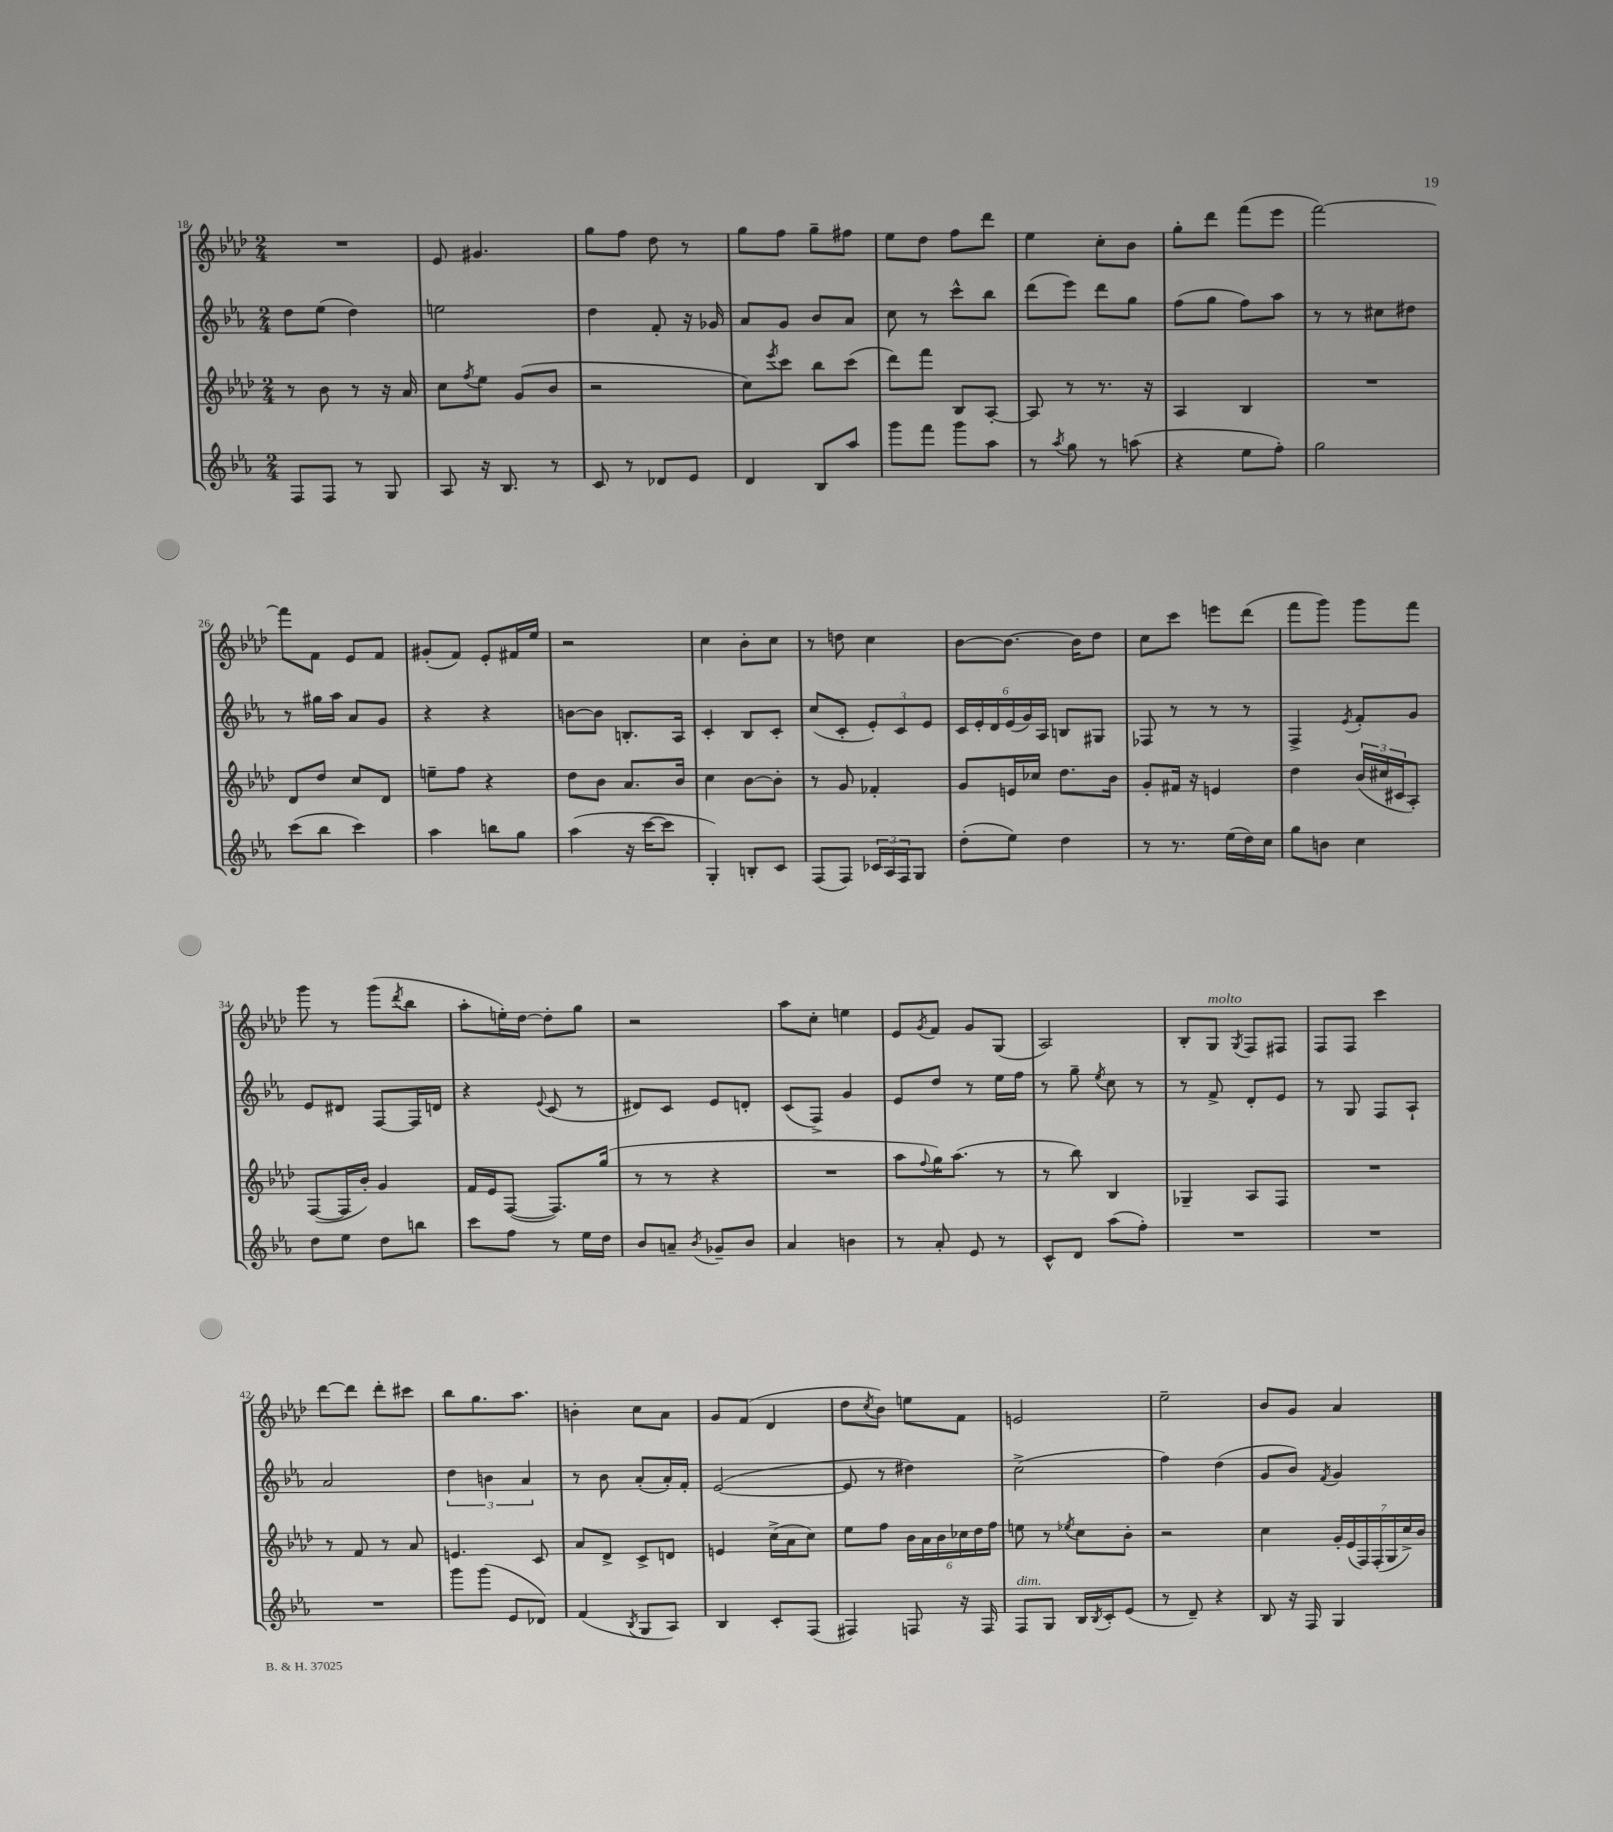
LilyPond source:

<<
\new StaffGroup <<
\new Staff = "s0" {
    \clef treble \key aes \major \numericTimeSignature \time 2/4
    R2 |
    ees'8 gis'4. |
    g''8 f''8 des''8 r8 |
    g''8 f''8 g''8-- fis''8 |
    ees''8 des''8 f''8 des'''8 |
    ees''4 c''8-. bes'8 |
    g''8-. des'''8 f'''8( ees'''8 |
    f'''2~) |
    f'''8 f'8 ees'8 f'8 |
    gis'8-.( f'8) ees'8-. fis'16 ees''16 |
    r2 |
    c''4 bes'8-. c''8 |
    r8 d''8 c''4 |
    bes'8~ bes'8.~ bes'16 des''8 |
    c''8 c'''8 e'''8 des'''8( |
    f'''8 g'''8) g'''8 f'''8 |
    g'''8 r8 g'''8( \acciaccatura { des'''8 } bes''8 |
    aes''8-. e''16-.) des''16~ des''8-. g''8 |
    r2 |
    aes''8 c''8-. e''4 |
    ees'8 \acciaccatura { g'8 } f'8 g'8 g8( |
    aes2) |
    bes8-. g8^\markup { \italic "molto" } \acciaccatura { g8 } f8 fis8 |
    f8 f8 c'''4 |
    des'''8~ des'''8 des'''8-. cis'''8 |
    bes''8 g''8. aes''8. |
    b'4-. c''8 aes'8 |
    g'8 f'8( des'4 |
    des''8 \acciaccatura { c''8 } bes'8) e''8 f'8 |
    e'2 |
    ees''2-- |
    bes'8 g'8 aes'4 \bar "|." |
}
\new Staff = "s1" {
    \clef treble \key ees \major \numericTimeSignature \time 2/4
    d''8 ees''8( d''4) |
    e''2 |
    d''4 f'8-. r16 ges'16 |
    aes'8 g'8 bes'8 aes'8 |
    c''8 r8 c'''8-^ bes''8 |
    d'''8( ees'''8) d'''8 g''8 |
    f''8( g''8 f''8) aes''8 |
    r8 r8 cis''8 dis''8 |
    r8 gis''16 aes''16 aes'8 g'8 |
    r4 r4 |
    b'8~ b'8 b8.-. aes16 |
    c'4-. bes8 c'8-. |
    c''8( c'8-. \tuplet 3/2 { ees'8-.) c'8 ees'8 } |
    \tuplet 6/4 { c'16 ees'16-. d'16 ees'16( g'16) aes16 } b8 gis8 |
    fes8 r8 r8 r8 |
    f4-> \acciaccatura { ees'8 } f'8-. g'8 |
    ees'8 dis'8 f8~ f16 d'16 |
    r4 \appoggiatura { ees'8 } c'8( r8 |
    dis'8) c'8 ees'8 d'8-. |
    c'8( f8->) g'4 |
    ees'8 d''8 r8 ees''16 f''16 |
    r8 g''8-- \acciaccatura { ees''8 } c''8 r8 |
    r8 f'8-> d'8-. ees'8 |
    r8 g8 f8 aes8-! |
    aes'2 |
    \tuplet 3/2 { d''4 b'4 aes'4 } |
    r8 bes'8 aes'8-.( aes'16-.) f'16-. |
    ees'2~( |
    ees'8 r8 dis''4) |
    c''2->( |
    f''4) d''4( |
    g'8 bes'8) \acciaccatura { f'8 } g'4 \bar "|." |
}
\new Staff = "s2" {
    \clef treble \key aes \major \numericTimeSignature \time 2/4
    r8 bes'8 r8 r16 aes'16 |
    c''8 \acciaccatura { f''8 } ees''8 g'8( bes'8 |
    r2 |
    c''8) \acciaccatura { ees'''8 } c'''8 bes''8 c'''8( |
    des'''8) f'''8 bes8 aes8~-. |
    aes8 r8 r8. r16 |
    aes4 bes4 |
    R2 |
    des'8 des''8 c''8 des'8 |
    e''8-- f''8 r4 |
    des''8 bes'8 aes'8. bes'16 |
    c''4 bes'8~ bes'8-. |
    r8 g'8 fes'4-. |
    g'8 e'16 ces''16 des''8. bes'16 |
    g'8-. fis'16 r16 e'4 |
    des''4 \tuplet 3/2 { bes'16( cis''16 cis'16 } aes8-.) |
    f8~( f16 bes'16-.) g'4 |
    f'16 ees'16 f8~( f8.) g''16( |
    r8 r8 r4 |
    R2 |
    aes''8 \appoggiatura { f''8 } g''16) aes''8.( r8 |
    r8 bes''8) bes4 |
    ges4-- aes8 f8 |
    R2 |
    r8 f'8 r8 aes'8 |
    e'4. c'8 |
    aes'8 des'8-> c'8-> d'8 |
    e'4 c''16->( aes'16 c''8) |
    ees''8 f''8 \tuplet 6/4 { bes'16 aes'16 bes'16 ces''16 des''16 f''16 } |
    e''8 r8 \acciaccatura { ees''8 } c''8 bes'8-. |
    r2 |
    c''4 \tuplet 7/4 { g'16-. ees'16( f16) f16-.( g16 c''16->) bes'16 } \bar "|." |
}
\new Staff = "s3" {
    \clef treble \key ees \major \numericTimeSignature \time 2/4
    f8 f8 r8 g8 |
    aes8 r16 bes8. r8 |
    c'8 r8 des'8 ees'8 |
    d'4 bes8 aes''8 |
    g'''8 f'''8 g'''8 aes''8 |
    r8 \acciaccatura { aes''8 } g''8 r8 a''8( |
    r4 ees''8 f''8-.) |
    g''2 |
    c'''8( bes''8 c'''4) |
    aes''4 b''8 g''8 |
    aes''4( r16 c'''16~ c'''8 |
    g4-.) b8-. c'8 |
    f8( f8) \tuplet 3/2 { ces'16 aes16 f16 } g8 |
    d''8-.( ees''8) d''4 |
    r8 r8. ees''16( d''16) c''16 |
    g''8 b'8 c''4 |
    d''8 ees''8 d''8 b''8 |
    c'''8 f''8 r8 ees''16 d''16 |
    bes'8 a'8-- \acciaccatura { bes'8 } ges'8-- bes'8 |
    aes'4 b'4 |
    r8 aes'8-. ees'8 r8 |
    c'8-^ d'8 aes''8( f''8-.) |
    R2 |
    R2 |
    R2 |
    g'''8 g'''8( ees'8 des'8) |
    f'4( \acciaccatura { bes8 } g8 aes8) |
    bes4 c'8-. f8( |
    fis4) f8 r16 f16 |
    f8^\markup { \italic "dim." } g8 bes16 \acciaccatura { bes8 } c'16-. ees'8( |
    r8 d'8--) r4 |
    bes8 r16 f16 g4 \bar "|." |
}
>>
>>
\layout { \context { \Score currentBarNumber = #18 } }
